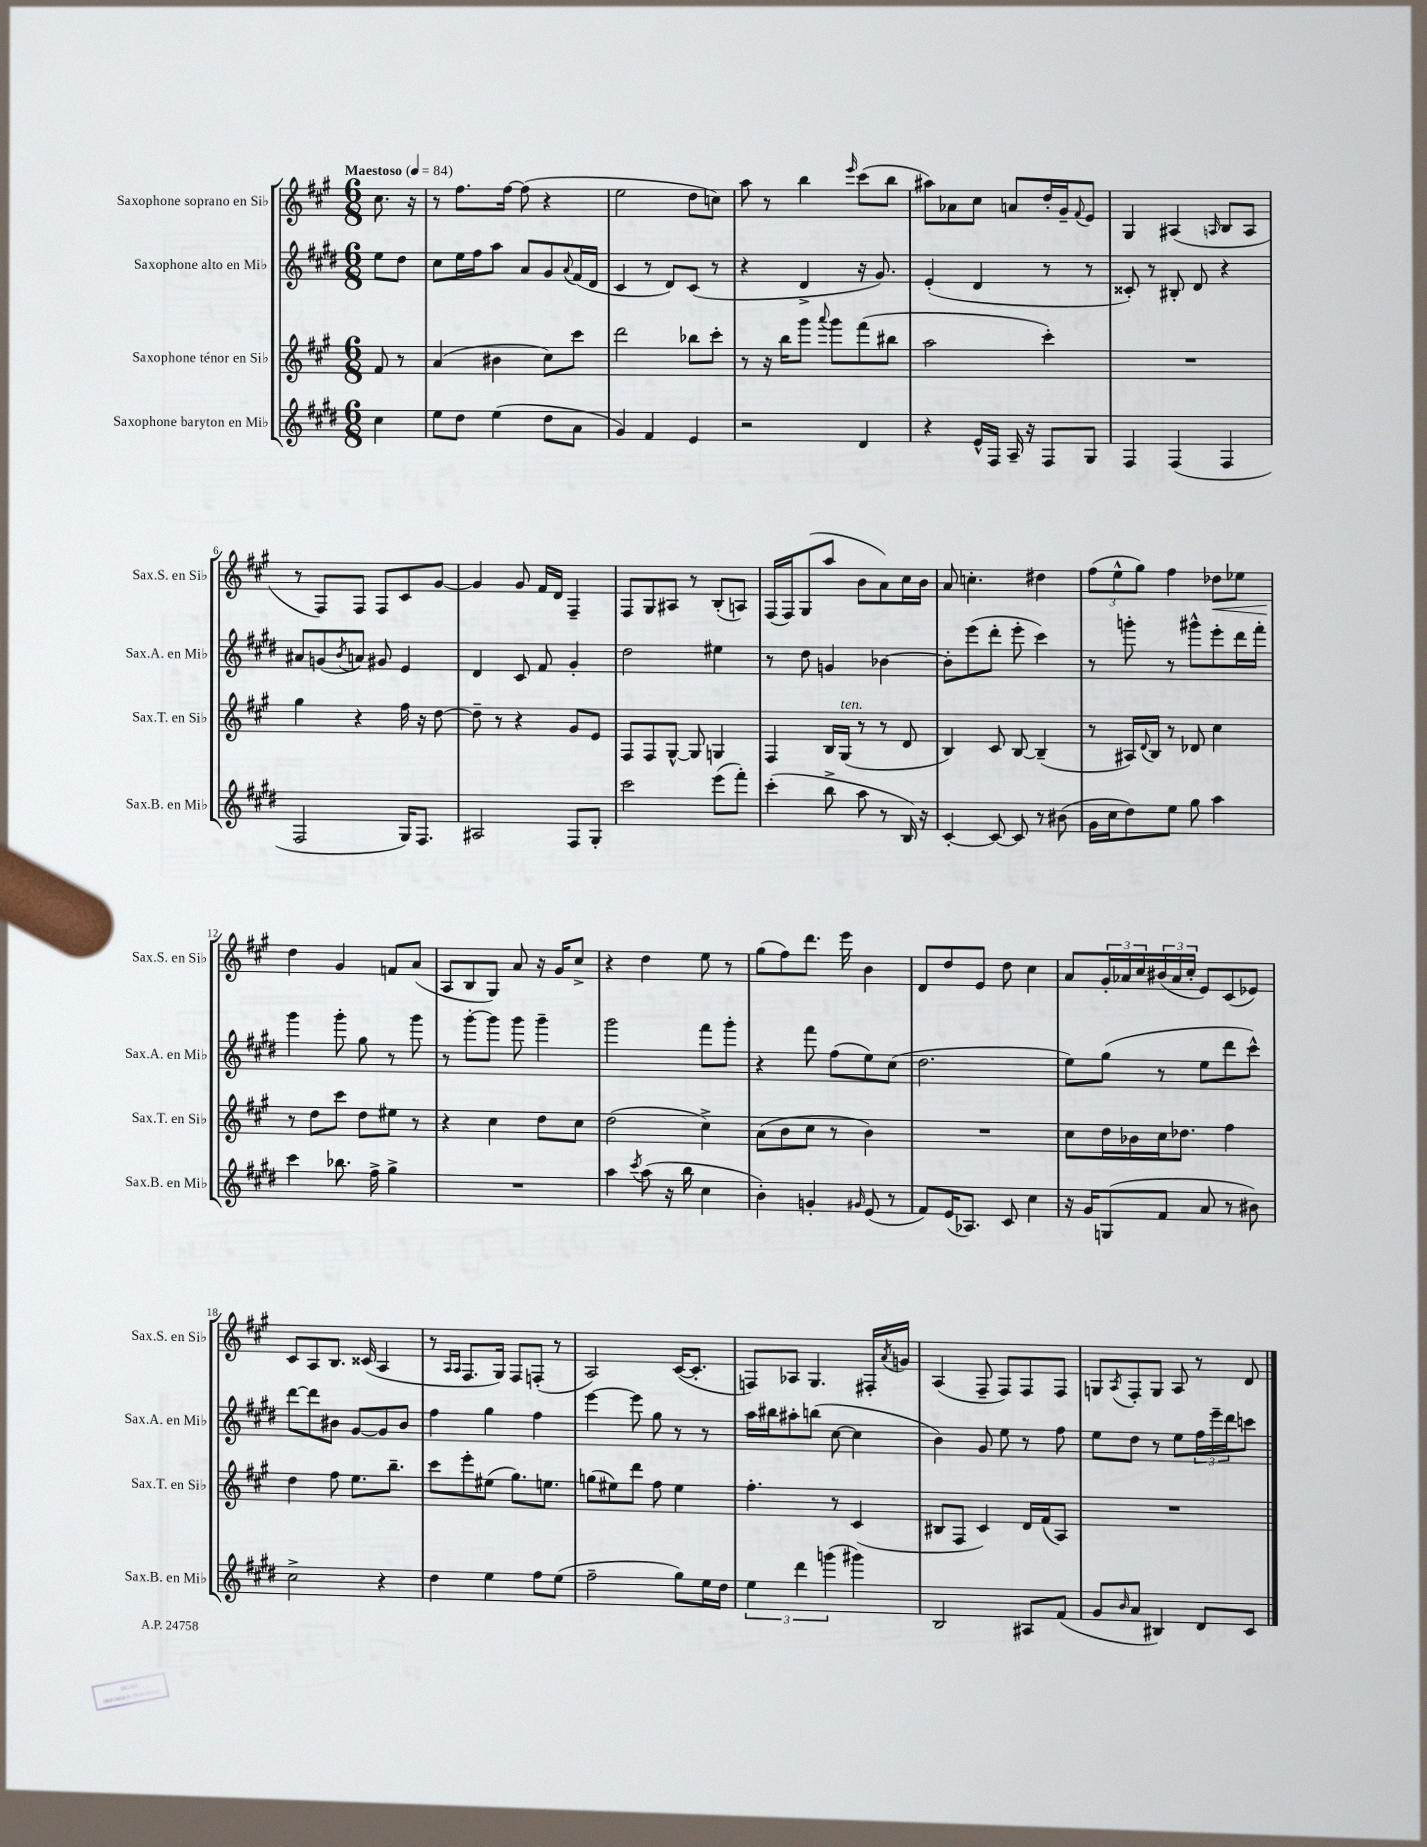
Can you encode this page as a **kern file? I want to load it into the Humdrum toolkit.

**kern	**kern	**kern	**kern	**dynam
*part4	*part3	*part2	*part1	*part1
*staff4	*staff3	*staff2	*staff1	*staff1
*I"Saxophone baryton en Mi♭	*I"Saxophone ténor en Si♭	*I"Saxophone alto en Mi♭	*I"Saxophone soprano en Si♭	*
*I'Sax.B. en Mi♭	*I'Sax.T. en Si♭	*I'Sax.A. en Mi♭	*I'Sax.S. en Si♭	*
*clefG2	*clefG2	*clefG2	*clefG2	*
*k[f#c#g#d#]	*k[f#c#g#]	*k[f#c#g#d#]	*k[f#c#g#]	*
*M6/8	*M6/8	*M6/8	*M6/8	*
*MM84	*MM84	*MM84	*MM84	*
=	=	=	=	=
!	!	!	!LO:TX:a:B:t=Maestoso	!
4cc#\	8f#/	8ee\L	8.cc#\	.
.	8r	8dd#\J	.	.
.	.	.	16r	.
=1	=1	=1	=1	=1
8ee\L	(4a/	8cc#\L	8r	.
8dd#\J	.	16ee\L	8.ff#\L	.
.	.	16ff#\J	.	.
(4ee\	4b#X\	8aa\J	.	.
.	.	.	[16ff#\Jk	.
.	.	8a/L	(8ff#\]	.
8dd#\L	8cc#\L)	8g#/	4r	.
.	.	8qqa/	.	.
8a\J	8ccc#\J	(16f#/L	.	.
.	.	16d#/JJ	.	.
=2	=2	=2	=2	=2
4g#/)	2ddd\	4c#/	2ee\	.
4f#/	.	8r	.	.
.	.	8d#/L)	.	.
4e/	8bb-X\L	(8c#/J	8dd\L	.
.	8ccc#'\J	8r	8ccn\J)	.
=3	=3	=3	=3	=3
2r	8r	4r	8aa\	.
.	16r	.	8r	.
.	16bb\KL	.	.	.
.	8ggg#\J	4d#^/	4bb\	.
.	8qqaaa/	.	.	.
.	8ggg#\L	.	.	.
.	.	.	16qqeee/	.
4d#/	(8fff#\	16r	(8ccc#\L	.
.	.	8.g#/)	.	.
.	8bb#X\J	.	8bb\J	.
=4	=4	=4	=4	=4
4r	2aa\	(4e'/	8aa#X\L)	.
.	.	.	8a-X\	.
16e^^/LL	.	4d#/	8cc#\J	.
16F#/JJ	.	.	.	.
16A~/	.	.	8an/L	.
16r	.	.	.	.
8F#/L	4ccc#'\)	8r	16dd'/L	.
.	.	.	16g#~/J	.
.	.	.	8qqf#/	.
8G#/J	.	8r	8e/J	.
=5	=5	=5	=5	=5
4F#/	2.r	8c##X'/)	4G#/	.
.	.	8r	.	.
(4F#/	.	8B#X'/	(4A#X/	.
.	.	8d#/	.	.
.	.	.	16qqAn/	.
4F#/	.	4r	8B/L	.
.	.	.	8A/J	.
!!LO:LB:g=z
=6	=6	=6	=6	=6
2F#/	4gg#\	8a#X/L	8r	.
.	.	(8gn/	8F#/L)	.
.	.	8qb/	.	.
.	4r	8an/J)	8F#/J	.
.	.	8g#X/	8F#/L	.
16G#/KL)	16ff#\	4e/	8c#/	.
8.F#/J	16r	.	.	.
.	[8dd\	.	[8g#/J	.
=7	=7	=7	=7	=7
2A#X/	8dd~\]	4d#/	4g#/]	.
.	8r	.	.	.
.	4r	8c#/	8g#/	.
.	.	8f#/	16f#/LL	.
.	.	.	16d/JJ	.
8F#/L	8g#/L	4g#'/	4F#~/	.
8G#'/J	8e/J	.	.	.
=8	=8	=8	=8	=8
2ccc#\	8F#/L	2dd#\	8F#/L	.
.	8F#/	.	8G#/	.
.	[8G#^^/J	.	8A#X/J	.
.	8G#/]	.	8r	.
(8eee\L	4Gn/	4ee#X\	(8B'/L	.
8fff#'\J)	.	.	8An/J)	.
=9	=9	=9	=9	=9
(4ccc#'\	4F#/	8r	(16F#/LL	.
.	.	.	16F#/J)	.
.	.	8dd#\	(8G#/	.
8bb^\	16B/LL	4gn/	8aa/J	.
!	!LO:TX:a:i:t=ten.	!	!	!
.	(16G#/JJ	.	.	.
8aa\	8r	.	8b\L	.
8r	8r	[4b-X\	8a\)	.
16B/)	8d/	.	16cc#\L	.
16r	.	.	16b\JJ	.
=10	=10	=10	=10	=10
[4c#'/	4B/)	8b-'\L]	8a/	.
.	.	(8eee\	4.ccn'\	.
8c#/_	8c#/	8ddd#'\J	.	.
8c#/]	[8B/	8eee'\	.	.
8r	(4B~/]	4ccc#\)	4dd#X\	.
(8b#X\	.	.	.	.
=11	=11	=11	=11	=11
16g#\LL	8r	8r	(12ff#\L	.
16cc#\J	.	.	.	.
.	.	.	12ee^^\	.
8dd#\)	16A#X/LL)	8gggn'\	.	.
.	.	.	12gg#\J)	.
.	8qqd/	.	.	.
.	16B/JJ	.	.	.
8ee\J	8r	8r	4ff#\	.
8gg#\	8d-X/	8ggg#X^^\L	.	.
!	!	!	!	!LO:HP:b
4aa\	4cc#\	8eee'\	8dd-X\L	<
.	.	16ddd#\L	8ee-X\J	.
.	.	16fff#'\JJ	.	.
!!LO:LB:g=z
=12	=12	=12	=12	=12
4ccc#\	8r	4ggg#\	4dd\	.
.	8dd\L	.	.	.
8.bb-X\	8ccc#\J	8ggg#'\	4g#/	[
.	8dd\L	8gg#\	.	.
16ff#^\	.	.	.	.
4gg#^\	8ee#X\J	8r	8fn/L	.
.	8r	8ggg#\	(8a/J	.
=13	=13	=13	=13	=13
2.r	4r	8r	8A/L	.
.	.	[8ggg#'\L	8B/	.
.	4cc#\	8ggg#\J]	8G#/J)	.
.	.	8ggg#\	8a/	.
.	8dd\L	4ggg#~\	16r	.
.	.	.	16g#/KL	.
.	8cc#\J	.	8cc#^/J	.
=14	=14	=14	=14	=14
4aa\	(2dd\	2ggg#\	4r	.
8qccc#/	.	.	.	.
(8aa\	.	.	4dd\	.
16r	.	.	.	.
16bb\	.	.	.	.
4cc#\	4cc#^\)	8fff#\L	8ee\	.
.	.	8ggg#'\J	8r	.
=15	=15	=15	=15	=15
4b'\)	(8a\L	4r	(8gg#\L	.
.	8b\	.	8ff#\)	.
4gn'/	8cc#\J	8fff#\	8.ddd\J	.
.	8r	(8ff#\L	.	.
.	.	.	16eee\	.
16qqg#X/	.	.	.	.
(8e/	4b\)	8ee\)	4b\	.
8r	.	(8cc#\J	.	.
=16	=16	=16	=16	=16
8f#/L)	2.r	2.dd#\	8d/L	.
(16e/K	.	.	8dd/	.
8.A-X/J)	.	.	.	.
.	.	.	8e/J	.
8c#/	.	.	8dd\	.
4cc#\	.	.	4cc#\	.
=17	=17	=17	=17	=17
16r	8cc#\L	8ee\L)	8a/L	.
16g#/KL	.	.	.	.
(8Gn/	16dd\L	(8gg#\J	24g#'/L	.
.	.	.	24a-X/	.
.	16b-X\	.	.	.
.	.	.	24cc#/	.
8f#/J	16cc#\J	8r	(24b#X/	.
.	.	.	24a-/	.
.	8.dd-X\J	.	.	.
.	.	.	24cc#'/JJ	.
8a/	.	8ee\L	8e/L)	.
8r	4ff#\	8ddd#\	(8c#/	.
8b#X\)	.	8ccc#^^\J)	8e-X/J)	.
!!LO:LB:g=z
=18	=18	=18	=18	=18
2cc#^\	4dd\	[8ddd#\L	8c#/L	.
.	.	8ddd#\]	8A/	.
.	8ff#\	8b#X\J	8.B/J	.
.	8.ee\L	[8g#/L	.	.
.	.	.	(16c##X/	.
4r	.	8g#/]	4A/	.
.	8.bb~\J	.	.	.
.	.	8b#/J	.	.
=19	=19	=19	=19	=19
4dd#\	8ccc#\L	4ff#\	8r	.
.	.	.	16qqA/LL	.
.	.	.	16qqA/JJ	.
.	8eee'\	.	8.F#/L	.
4ee\	(8ee#X\J	4gg#\	.	.
.	.	.	16G#/Jk)	.
.	8.gg#\L)	.	8F#/L	.
8ff#\L	.	4ff#\	(8Fn'/J	.
.	8.een\J	.	.	.
(8ee\J	.	.	8r	.
=20	=20	=20	=20	=20
2ff#~\	(8ggn\L	[4eee\	2A/)	.
.	8ee#X\)	.	.	.
.	8ddd\J	8eee\]	.	.
.	8ff#\	8gg#\	.	.
8gg#\L)	4ee#\	8r	([16c#/KL	.
.	.	.	8.c#'/J]	.
16ee\L	.	8r	.	.
16dd#\JJ	.	.	.	.
=21	=21	=21	=21	=21
6ee\	4.ff#'\	16aa\LL	8Fn/L)	.
.	.	16bb#X\J	.	.
.	.	8aa#X'\	8A-X/J	.
6ddd#\	.	.	.	.
.	.	(8bbn\J	4.G#/	.
(6gggn\	.	.	.	.
.	8r	[8cc#\	.	.
4ggg#X\)	(4c#/	4cc#\]	.	.
.	.	.	16F#X'/LL	.
.	.	.	8qa/	.
.	.	.	16gn/JJ	.
=22	=22	=22	=22	=22
2B/	8B#X/L	4b\)	(4A/	.
.	8F#/J	.	.	.
.	4c#/)	8g#/	8F#~/	.
.	.	8ee\	8F#/L)	.
8A#X/L	16d/LL	8r	8F#/	.
.	(16f#/J	.	.	.
(8f#/J	8A/J)	8ff#\	8F#/J	.
=23	=23	=23	=23	=23
8g#/L	2.r	8ee\L	8Gn/L	.
16qqb/	.	.	8qA/	.
8a/J	.	8dd#\J	8F#'/	.
4B#X/)	.	8r	8G/J	.
.	.	8ee\L	8A/	.
8d#/L	.	24ff#\L	8r	.
.	.	24eee~\	.	.
.	.	24ddd#\J	.	.
8c#/J	.	8cccn\J	8d/	.
==	==	==	==	==
*-	*-	*-	*-	*-
